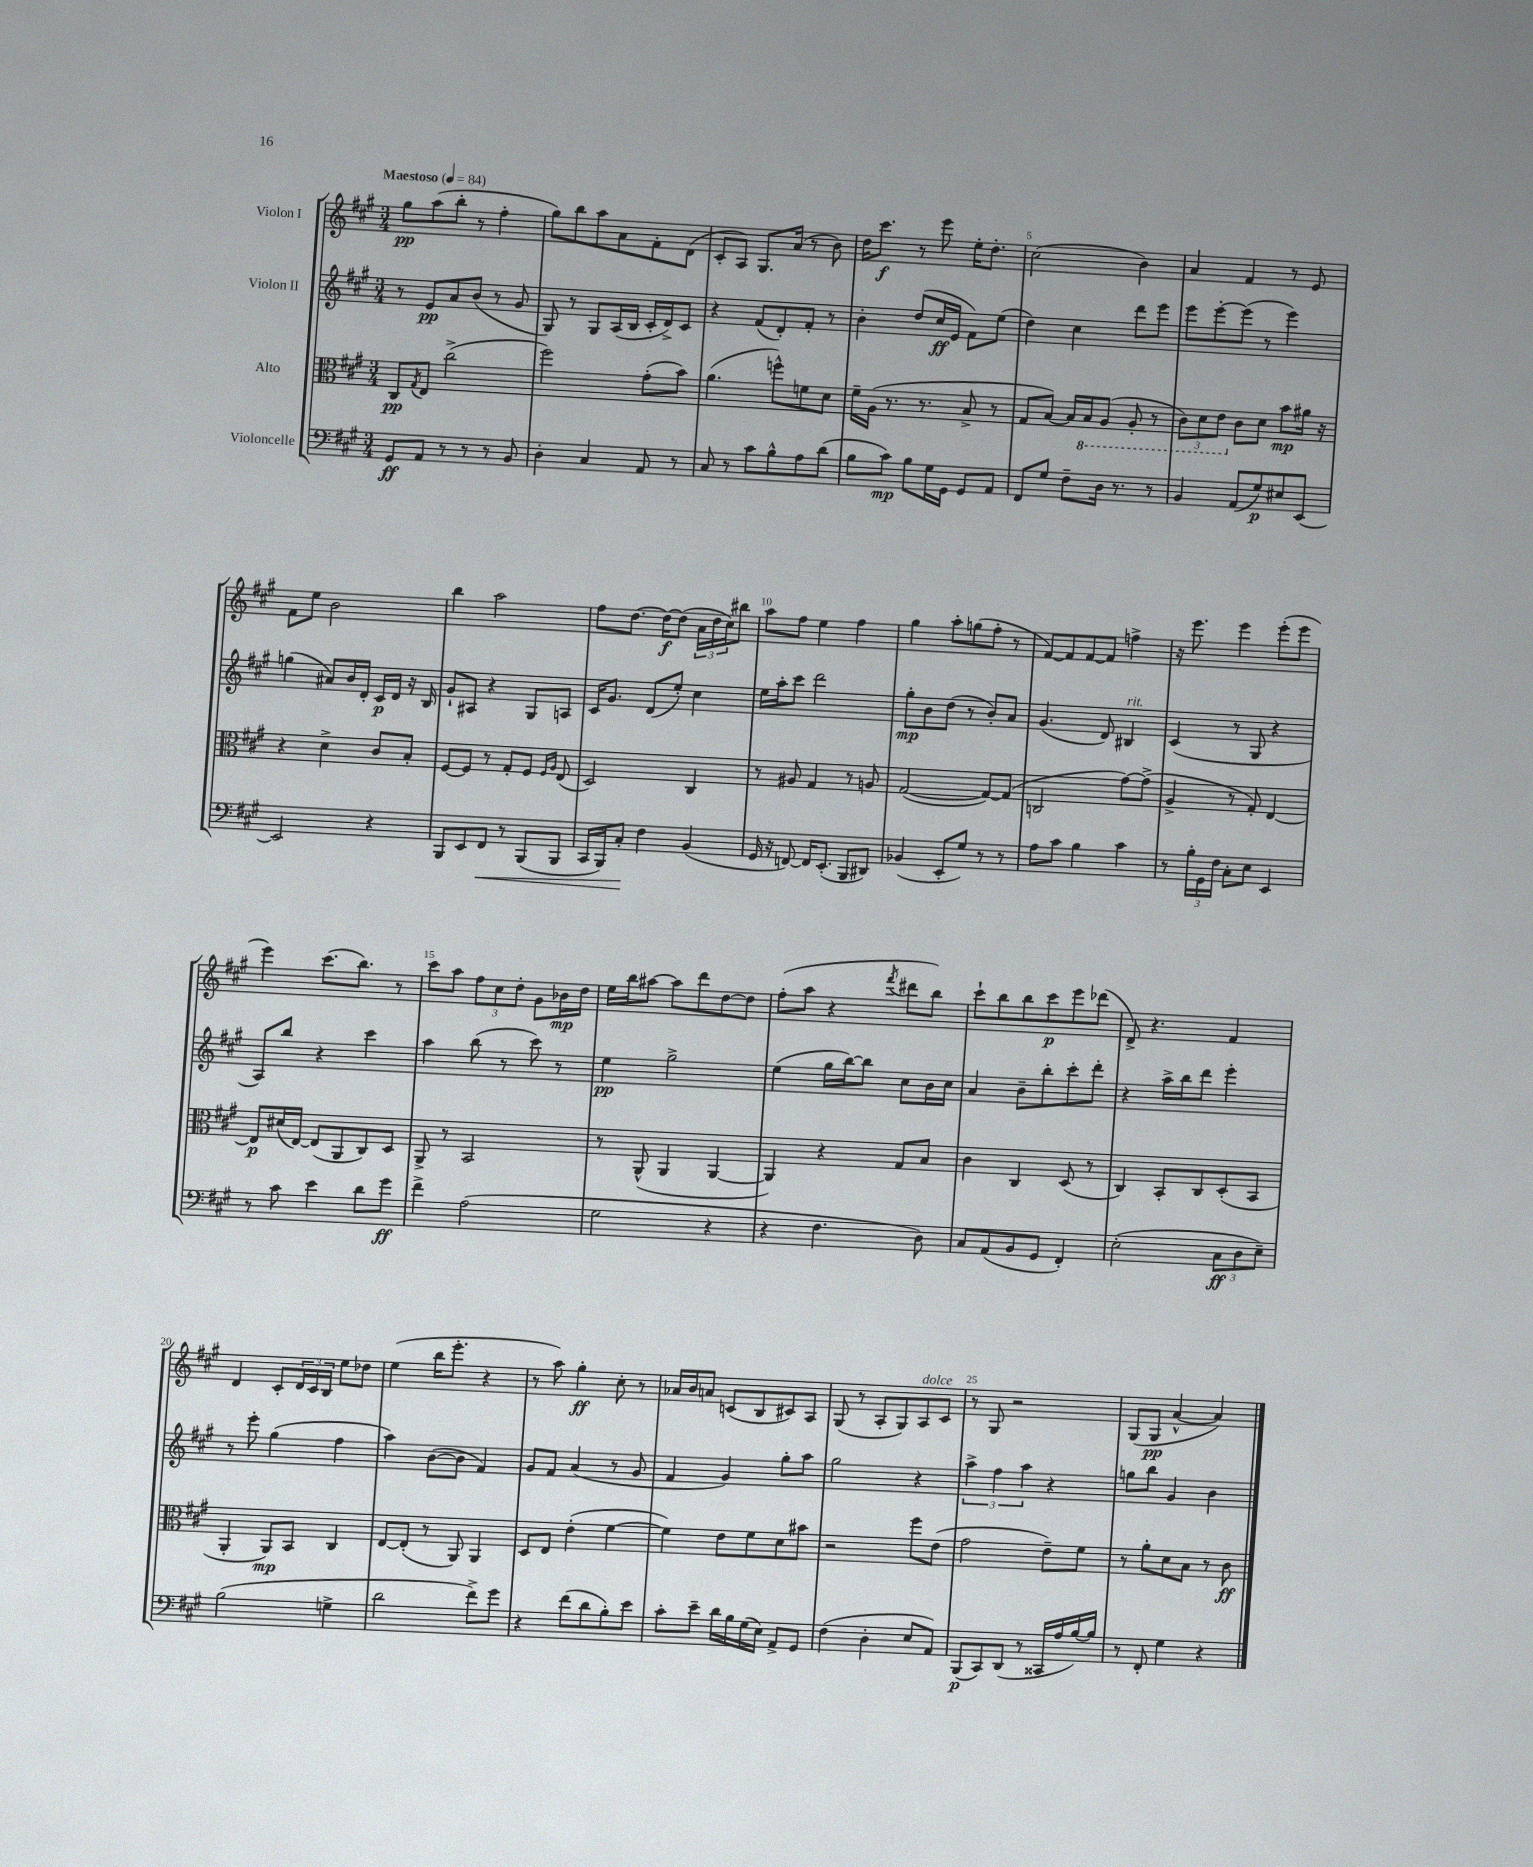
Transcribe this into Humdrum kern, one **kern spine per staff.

**kern	**dynam	**kern	**dynam	**kern	**dynam	**kern	**dynam
*part4	*part4	*part3	*part3	*part2	*part2	*part1	*part1
*staff4	*staff4	*staff3	*staff3	*staff2	*staff2	*staff1	*staff1
*I"Violoncelle	*	*I"Alto	*	*I"Violon II	*	*I"Violon I	*
*clefF4	*	*clefC3	*	*clefG2	*	*clefG2	*
*k[f#c#g#]	*	*k[f#c#g#]	*	*k[f#c#g#]	*	*k[f#c#g#]	*
*M3/4	*	*M3/4	*	*M3/4	*	*M3/4	*
*MM84	*	*MM84	*	*MM84	*	*MM84	*
=1	=1	=1	=1	=1	=1	=1	=1
!	!	!	!	!	!	!LO:TX:a:B:t=Maestoso	!
8GG#/L	ff	8C#/L	pp	8r	.	8gg#\L	pp
.	.	8qG#/	.	.	.	.	.
8AA/J	.	8E/J	.	8e/L	pp	(8aa\	.
8r	.	(2cc#^\	.	8a/	.	8bb'\J	.
8r	.	.	.	(8b/J	.	8r	.
8r	.	.	.	8r	.	4ff#'\	.
8BB/	.	.	.	8g#/	.	.	.
=2	=2	=2	=2	=2	=2	=2	=2
4D'\	.	2ff#\)	.	8G#/)	.	8gg#\L)	.
.	.	.	.	8r	.	8bb\	.
4C#/	.	.	.	8G#/L	.	8aa\	.
.	.	.	.	(16A/L	.	8a\	.
.	.	.	.	16B/JJ	.	.	.
8AA/	.	(8g#'\L	.	16c#'/LL	.	8f#'\	.
.	.	.	.	16d^/J)	.	.	.
8r	.	8b\J)	.	8c#/J	.	(8d\J	.
=3	=3	=3	=3	=3	=3	=3	=3
8C#/	.	(4.a\	.	4r	.	8c#'/L	.
8r	.	.	.	.	.	8A/J)	.
8c#\L	.	.	.	(8f#/L	.	8.G#/L	.
8B^^\	.	8ffn^^\L)	.	8d'/)	.	.	.
.	.	.	.	.	.	(16a/Jk	.
8A\	.	8fn\	.	8f#'/J	.	8r	.
(8d\J	.	8d\J	.	8r	.	8b\)	.
=4	=4	=4	=4	=4	=4	=4	=4
8B\L	.	16f#~\LL	.	4b'\	.	16dd\KL	.
.	.	(16A\JJ	.	.	.	8.ccc#\J	f
8c#\J)	mp	8.r	.	.	.	.	.
8B\L	.	.	.	(8dd/L	.	8r	.
.	.	8.r	.	.	.	.	.
16G#\L	.	.	.	16cc#/L	ff	8eee\	.
16GG#\JJ	.	.	.	16e/JJ	.	.	.
8GG#/L	.	8B^/	.	8f#\L)	.	16ee'\KL	.
.	.	.	.	.	.	8.dd'\J	.
8AA/J	.	8r	.	(8ee\J	.	.	.
=5	=5	=5	=5	=5	=5	=5	=5
8FF#/L	.	8G#/L	.	4dd\)	.	(2cc#\	.
8G#/J	.	[8B/J)	.	.	.	.	.
8F#~\L	.	16B/LL]	.	4cc#\	.	.	.
*	*	*8ba	*	*	*	*	*
.	.	16BB/J	.	.	.	.	.
16D\Jk	.	(8AA/J	.	.	.	.	.
8.r	.	.	.	.	.	.	.
.	.	8AA'/	.	8ddd\L	.	4b\)	.
8r	.	8r	.	8eee\J	.	.	.
=6	=6	=6	=6	=6	=6	=6	=6
4BB/	.	12C#\L)	.	8eee\L	.	4a/	.
.	.	12D\	.	.	.	.	.
.	.	.	.	[8eee'\	.	.	.
.	.	12E\J	.	.	.	.	.
*	*	*X8ba	*	*	*	*	*
(8AA/L	.	8c#\L	.	(8eee\J]	.	4f#/	.
8G#/)	p	8d\J	.	8r	.	.	.
8E#X/	.	8b\L	mp	4eee\)	.	8r	.
[8EE/J	.	16a#X\Jk	.	.	.	8e/	.
.	.	16r	.	.	.	.	.
!!LO:LB:g=z
=7	=7	=7	=7	=7	=7	=7	=7
2EE/]	.	4r	.	(4ggn\	.	8f#\L	.
.	.	.	.	.	.	8ee\J	.
.	.	4d^\	.	8a#X/L)	.	2b\	.
.	.	.	.	16b/L	.	.	.
.	.	.	.	16d'/JJ	.	.	.
4r	.	8c#/L	.	16c#/LL	p	.	.
.	.	.	.	16d/JJ	.	.	.
.	.	8B'/J	.	16r	.	.	.
.	.	.	.	16B/	.	.	.
=8	=8	=8	=8	=8	=8	=8	=8
8BBB/L	.	[8F#/L	.	8g#`/L	.	4bb\	.
8EE/	.	8F#/J]	.	8A#X/J	.	.	.
!	!LO:HP:b	!	!	!	!	!	!
8FF#/J	<	8r	.	4r	.	2aa\	.
8r	.	8G#'/L	.	.	.	.	.
(8BBB/L	.	8F#/J	.	8G#/L	.	.	.
.	.	16qqF#/LL	.	.	.	.	.
.	.	16qqA/JJ	.	.	.	.	.
8BBB/J	.	(8E/	.	8An/J	.	.	.
=9	=9	=9	=9	=9	=9	=9	=9
16CC#/LL	.	2D/)	.	16c#/KL	.	8ff#\L	.
16BBB/J)	.	.	.	8.g#/J	.	.	.
8C#'/J	.	.	.	.	.	[8.dd\J	.
4F#\	[	.	.	(8d/L	.	.	.
.	.	.	.	.	.	16dd\KL_	f
.	.	.	.	8ee'/J)	.	(8dd\J]	.
(4BB/	.	4C#/	.	4cc#\	.	24a\LL	.
.	.	.	.	.	.	24dd\	.
.	.	.	.	.	.	24cc#\J)	.
.	.	.	.	.	.	8bb#X\J	.
=10	=10	=10	=10	=10	=10	=10	=10
16GG#/	.	8r	.	16ee\LL	.	8aa\L	.
16r	.	.	.	16aa'\J	.	.	.
[8FFn/)	.	8A#X/	.	8ccc#\J	.	8ff#\J	.
16FF/KL]	.	4G#/	.	2ddd\	.	4ee\	.
(8.EE'/J	.	.	.	.	.	.	.
8BBB/L	.	8r	.	.	.	4ff#\	.
8DD#X/J)	.	8An/	.	.	.	.	.
=11	=11	=11	=11	=11	=11	=11	=11
(4BB-X/	.	([2G#/	.	8gg#'\L	mp	4gg#\	.
.	.	.	.	8b\	.	.	.
8EE'/L	.	.	.	(8dd\J	.	8aa'\L	.
8G#/J)	.	.	.	8r	.	(8ggn\	.
8r	.	8G#/L_)	.	8b'/L)	.	8ff#'\J	.
8r	.	(8G#/J]	.	8a/J	.	8r	.
=12	=12	=12	=12	=12	=12	=12	=12
8A\L	.	2Cn/	.	(4.g#/	.	[8f#/L)	.
8c#\J	.	.	.	.	.	8f#/]	.
4B\	.	.	.	.	.	[8f#/	.
.	.	.	.	8d/)	.	8f#/J]	.
!	!	!	!	!LO:TX:a:i:t=rit.	!	!	!
4c#\	.	[8g#\L)	.	4B#X/	.	4ffn^\	.
.	.	(8g#^\J]	.	.	.	.	.
=13	=13	=13	=13	=13	=13	=13	=13
8r	.	4A^/	.	(4c#/	.	16r	.
.	.	.	.	.	.	8.eee\	.
24B'\LL	.	.	.	.	.	.	.
24GG#\	.	.	.	.	.	.	.
24F#\JJ	.	.	.	.	.	.	.
8C#'\L	.	8r	.	8r	.	4eee\	.
8E\J	.	8G#'/)	.	8G#/	.	.	.
4EE/	.	[4E/	.	4r	.	(8eee'\L	.
.	.	.	.	.	.	8eee\J	.
!!LO:LB:g=z
=14	=14	=14	=14	=14	=14	=14	=14
8r	.	8E/L]	p	8A/L)	.	4eee\)	.
8c#\	.	(16d#X/L	.	8bb/J	.	.	.
.	.	[16E/JJ)	.	.	.	.	.
4e\	.	(8E/L]	.	4r	.	(8.ccc#\L	.
.	.	8AA/	.	.	.	.	.
.	.	.	.	.	.	8.bb\J)	.
8d\L	.	8C#/)	.	4ccc#\	.	.	.
8g#\J	ff	8D/J	.	.	.	8r	.
=15	=15	=15	=15	=15	=15	=15	=15
4f#^\	.	8AA^/	.	4aa\	.	8ccc#\L	.
.	.	8r	.	.	.	8aa\J	.
(2A\	.	2BB/	.	(8bb\	.	12ff#\L	.
.	.	.	.	.	.	12cc#\	.
.	.	.	.	8r	.	.	.
.	.	.	.	.	.	12dd'\J	.
.	.	.	.	8ccc#\)	.	8g#\L	.
.	.	.	.	8r	.	16b-X\L	mp
.	.	.	.	.	.	16dd\JJ	.
=16	=16	=16	=16	=16	=16	=16	=16
2G#\	.	8r	.	4ee\	pp	16ee\LL	.
.	.	.	.	.	.	16bb\J	.
.	.	(8AA^^/	.	.	.	[8aa#X\J	.
.	.	4AA/	.	2gg#^\	.	8aa#\L]	.
.	.	.	.	.	.	8ddd\	.
4r	.	[4AA/	.	.	.	[8dd\	.
.	.	.	.	.	.	8dd\J]	.
=17	=17	=17	=17	=17	=17	=17	=17
4r	.	4AA/])	.	(4ee\	.	(8ff#'\L	.
.	.	.	.	.	.	8aa\J	.
4.F#\	.	4r	.	16gg#\LL	.	4r	.
.	.	.	.	[16bb\J)	.	.	.
.	.	.	.	8bb\J]	.	.	.
.	.	.	.	.	.	8qfff#/	.
.	.	8G#/L	.	8cc#\L	.	8ddd#X\L	.
8D\)	.	8B/J	.	16b\L	.	8bb\J)	.
.	.	.	.	16cc#\JJ	.	.	.
=18	=18	=18	=18	=18	=18	=18	=18
8C#/L	.	4c#\	.	4a/	.	8ccc#`\L	.
(8AA/	.	.	.	.	.	8bb\	.
8BB/	.	4C#/	.	8b~\L	.	8bb\	.
8GG#/J	.	.	.	8bb'\	.	8ccc#\	p
4FF#'/)	.	(8D/	.	8ccc#'\	.	8eee\	.
.	.	8r	.	8ddd'\J	.	(8ddd-X\J	.
=19	=19	=19	=19	=19	=19	=19	=19
(2E'\	.	4C#/)	.	4r	.	8d^/)	.
.	.	.	.	.	.	4.r	.
.	.	8BB'/L	.	16aa^\LL	.	.	.
.	.	.	.	16bb\J	.	.	.
.	.	8C#/	.	8ddd\J	.	.	.
12C#\L	ff	(8D'/	.	4eee'\	.	4f#/	.
12D\	.	.	.	.	.	.	.
.	.	8BB/J	.	.	.	.	.
12E~\J)	.	.	.	.	.	.	.
!!LO:LB:g=z
=20	=20	=20	=20	=20	=20	=20	=20
(2B\	.	4AA'/	.	8r	.	4d/	.
.	.	.	.	8eee'\	.	.	.
.	.	8AA/L)	mp	(4gg#\	.	8c#'/L	.
.	.	8BB/J	.	.	.	24d/L	.
.	.	.	.	.	.	24c#/	.
.	.	.	.	.	.	24B/JJ	.
4Gn^\	.	4C#/	.	4ff#\	.	8ee\L	.
.	.	.	.	.	.	8dd-X\J	.
=21	=21	=21	=21	=21	=21	=21	=21
2d\	.	[8E/L	.	4aa\)	.	(4ee\	.
.	.	(8E'/J]	.	.	.	.	.
.	.	8r	.	([8b\L	.	16bb\KL	.
.	.	.	.	.	.	8.eee'\J	.
.	.	8AA/)	.	8b\J]	.	.	.
8f#^\L)	.	4AA/	.	4f#/)	.	4r	.
8g#\J	.	.	.	.	.	.	.
=22	=22	=22	=22	=22	=22	=22	=22
4r	.	8D/L	.	8g#/L	.	8r	.
.	.	8E/J	.	8f#/J	.	8aa\)	.
(8f#\L	.	(4e'\	.	(4a/	.	4gg#'\	ff
8d\	.	.	.	.	.	.	.
8B'\)	.	[4f#\	.	8r	.	8cc#'\	.
8e\J	.	.	.	8g#/	.	8r	.
=23	=23	=23	=23	=23	=23	=23	=23
8c#'\L	.	4f#\])	.	4f#/	.	16a-X/LL	.
.	.	.	.	.	.	16b/J	.
8e~\J	.	.	.	.	.	8an/J	.
16d\LL	.	8e\L	.	4g#/)	.	(8cn/L	.
16B\	.	.	.	.	.	.	.
(16G#\	.	8f#\	.	.	.	8B/	.
16E\JJ)	.	.	.	.	.	.	.
8AA^/L	.	8d\	.	8gg#'\L	.	8c#X/)	.
8GG#/J	.	8b#X\J	.	8aa\J	.	8A/J	.
=24	=24	=24	=24	=24	=24	=24	=24
(4F#\	.	2r	.	2gg#\	.	(8G#/	.
.	.	.	.	.	.	8r	.
4D'\	.	.	.	.	.	8A'/L	.
.	.	.	.	.	.	8G#/)	.
!	!	!	!	!	!	!LO:TX:a:i:t=dolce	!
8E/L	.	8ff#\L	.	4r	.	8A/	.
8AA/J)	.	(8e\J	.	.	.	8c#/J	.
=25	=25	=25	=25	=25	=25	=25	=25
(8BBB/L	p	2g#\	.	6aa^\	.	8r	.
8CC#/)	.	.	.	.	.	8G#/	.
.	.	.	.	6ff#\	.	.	.
(8DD/J	.	.	.	.	.	2r	.
.	.	.	.	6aa\	.	.	.
8r	.	.	.	.	.	.	.
16CC##X/LL	.	8e~\L)	.	4r	.	.	.
16A/	.	.	.	.	.	.	.
[16B/)	.	8f#\J	.	.	.	.	.
16B/JJ]	.	.	.	.	.	.	.
=26	=26	=26	=26	=26	=26	=26	=26
8r	.	8r	.	8ggn\L	.	(8G#/L	.
8FF#'/	.	8a'\L	.	8bb\J	.	8G#/J	pp
4G#\	.	8d\	.	4g#/	.	[4a^^/	.
.	.	8B\J	.	.	.	.	.
4r	.	8r	.	4b\	.	4a/])	.
.	.	8c#\	ff	.	.	.	.
==	==	==	==	==	==	==	==
*-	*-	*-	*-	*-	*-	*-	*-
